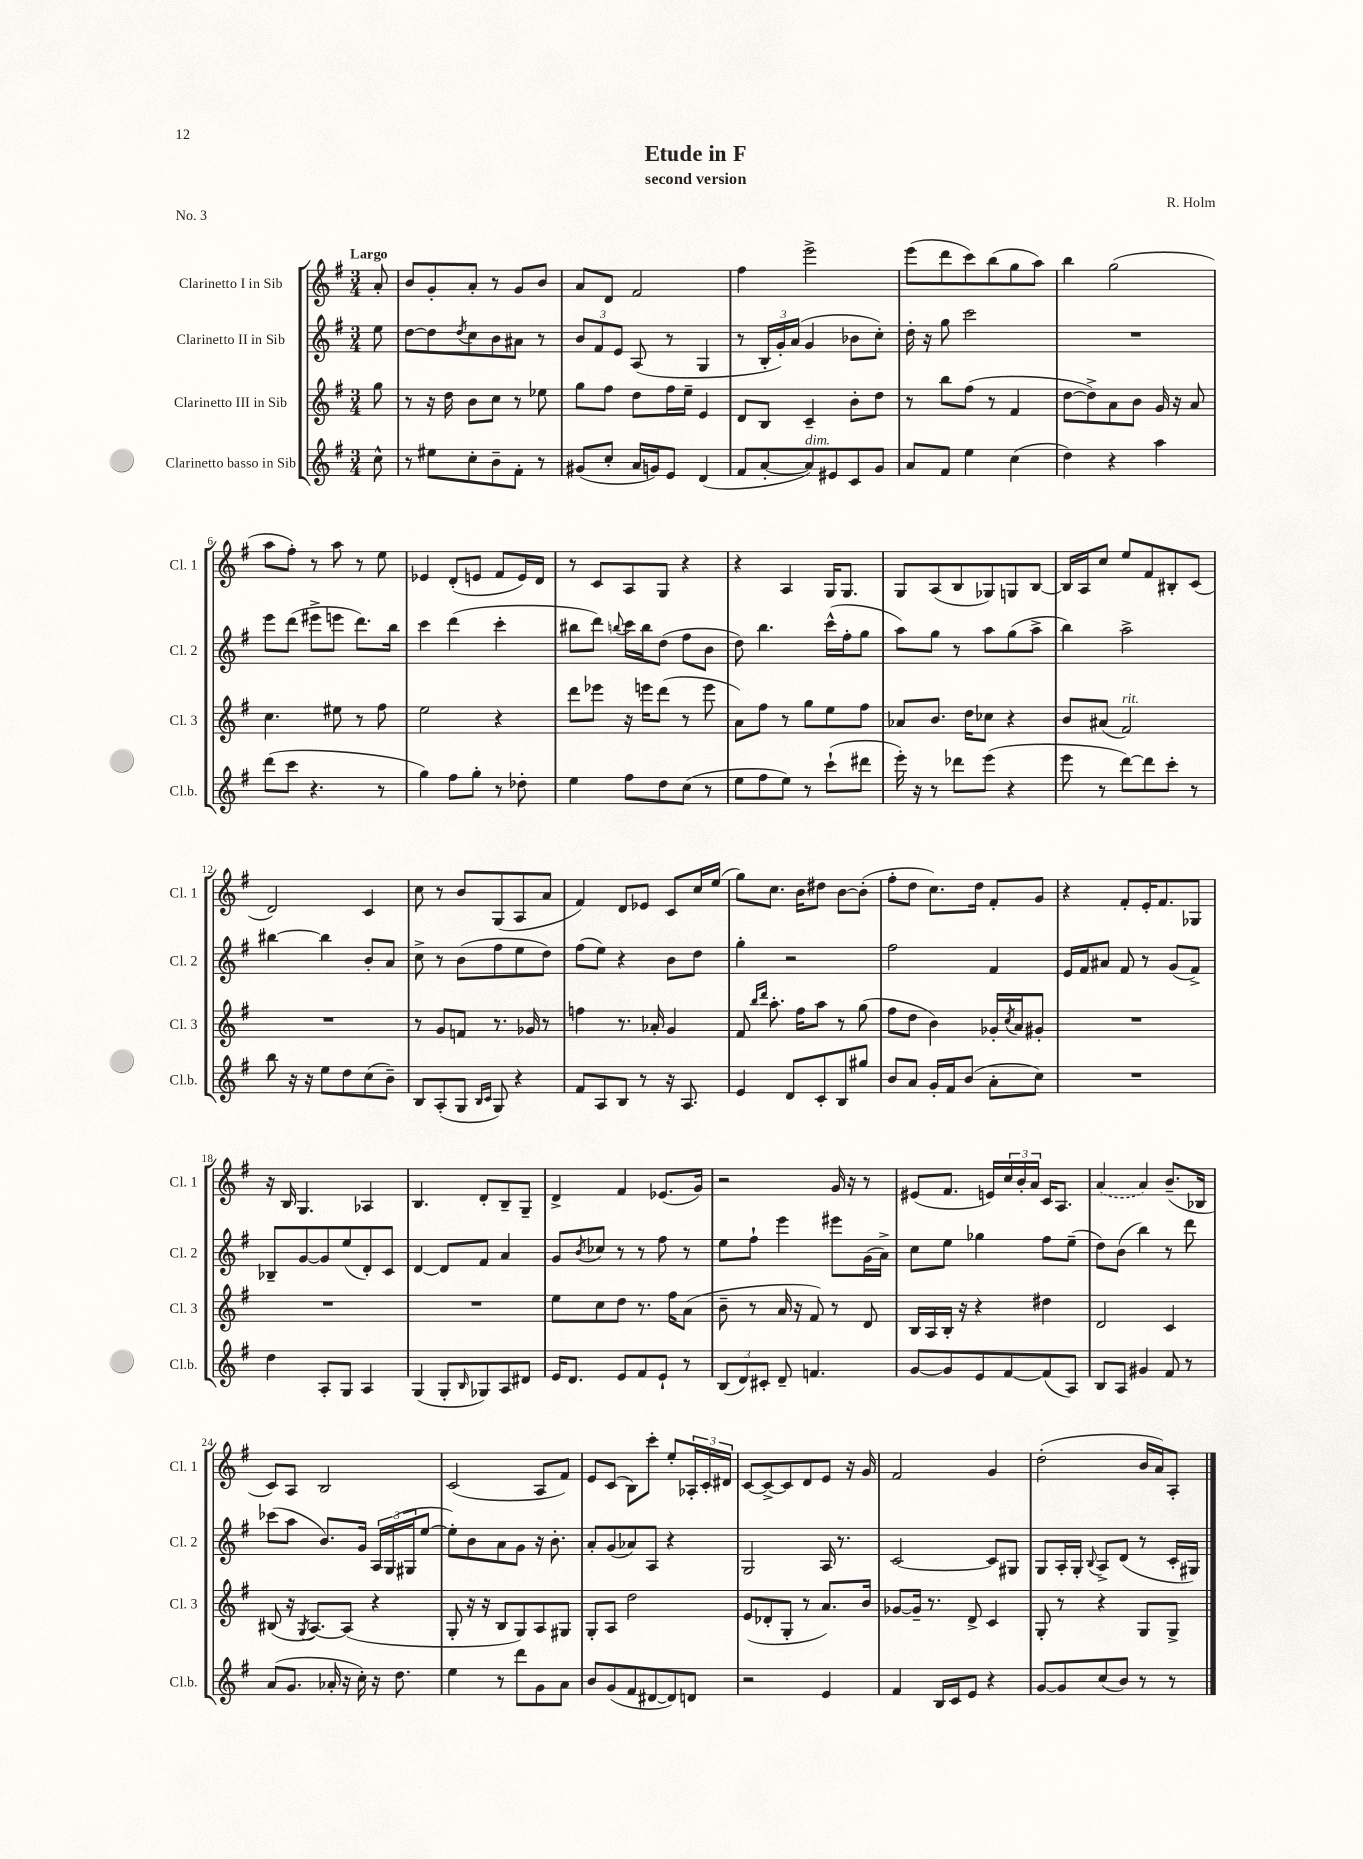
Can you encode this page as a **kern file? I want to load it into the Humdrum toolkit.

**kern	**kern	**kern	**kern
*part4	*part3	*part2	*part1
*staff4	*staff3	*staff2	*staff1
*I"Clarinetto basso in Sib	*I"Clarinetto III in Sib	*I"Clarinetto II in Sib	*I"Clarinetto I in Sib
*I'Cl.b.	*I'Cl. 3	*I'Cl. 2	*I'Cl. 1
*clefG2	*clefG2	*clefG2	*clefG2
*k[f#]	*k[f#]	*k[f#]	*k[f#]
*M3/4	*M3/4	*M3/4	*M3/4
=	=	=	=
!	!	!	!LO:TX:a:B:t=Largo
8cc^^\	8gg\	8ee\	8a'/
=1	=1	=1	=1
8r	8r	[8dd\L	8b/L
8ee#X\L	16r	8dd\]	8g'/
.	16dd\	.	.
.	.	8qdd/	.
8cc'\	8b\L	8cc\	8a'/J
8b~\	8cc\J	8b\	8r
8f#'\J	8r	8a#X\J	8g/L
8r	8ee-X\	8r	8b/J
=2	=2	=2	=2
(8g#X/L	8gg\L	12b/L	8a/L
.	.	12f#/	.
8cc'/J	8ff#\J	.	8d/J
.	.	12e/J	.
16a/LL	8dd\L	(8A/	2f#/
16gn/J)	.	.	.
8e/J	16ff#\L	8r	.
.	16ee~\JJ	.	.
(4d/	4e/	4G/	.
=3	=3	=3	=3
8f#/L	8d/L	8r	4ff#\
[8a'/	8B/J	24B'/LL	.
.	.	24g'/)	.
.	.	(24a/JJ	.
!LO:TX:a:i:t=dim.	!	!	!
8a/])	4c~/	4g/	2eee^\
8e#X/	.	.	.
8c/	8b'\L	8b-X\L	.
8g/J	8dd\J	8cc'\J)	.
=4	=4	=4	=4
8a/L	8r	16dd'\	(8eee\L
.	.	16r	.
8f#/J	8bb\L	8gg\	8ddd\
4ee\	(8ff#\J	2ccc\	8ccc\)
.	8r	.	(8bb\
(4cc\	4f#/	.	8gg\
.	.	.	8aa\J)
=5	=5	=5	=5
4dd\)	[8dd\L	2.r	4bb\
.	8dd^\])	.	.
4r	8a\	.	(2gg\
.	8b\J	.	.
4aa\	16g/	.	.
.	16r	.	.
.	8a/	.	.
!!LO:LB:g=z
=6	=6	=6	=6
(8ddd\L	4.cc\	8eee\L	8aa\L
8ccc\J	.	(8ddd\J	8ff#'\J)
4.r	.	8eee#X^\L	8r
.	8ee#X\	8eeen\J	8aa\
.	8r	8.ddd\L)	8r
8r	8ff#\	.	8ee\
.	.	16bb\Jk	.
=7	=7	=7	=7
4gg\)	2ee\	4ccc\	4e-X/
8ff#\L	.	(4ddd\	(8d'/L
8gg'\J	.	.	8en/J
8r	4r	4ccc'\	8f#/L
8dd-X'\	.	.	16e/L)
.	.	.	16d/JJ
=8	=8	=8	=8
4ee\	8ddd\L	8bb#X\L	8r
.	8eee-X\J	8ddd\J)	8c/L
.	.	8qqbbn/	.
8ff#\L	16r	16ccc\LL	8A/
.	16eeen\KL	16bb\J	.
8dd\	(8ddd\J	(8dd\J	8G/J
(8cc\J	8r	8ff#\L	4r
8r	8eee\	8b\J	.
=9	=9	=9	=9
8ee\L	8a\L)	8dd\)	4r
8ff#\	8ff#\J	4.bb\	.
8ee\J)	8r	.	4A/
8r	8gg\L	.	.
(8ccc`\L	8ee\	(16ccc^^\LL	16G/KL
.	.	16ff#'\J	8.G/J
8ddd#X\J	8ff#\J	8gg\J	.
=10	=10	=10	=10
16eee'\)	8a-X/L	8aa\L)	8G/L
16r	.	.	.
8r	8.b/J	8gg\J	(8A/
8ddd-X\L	.	8r	8B/
.	16dd\KL	.	.
(8eee\J	8cc-X\J	8aa\L	8G-X/)
4r	4r	(8gg\	8Gn/
.	.	8aa^\J	[8B/J
=11	=11	=11	=11
8eee\	8b/L	4bb\)	16B/LL]
.	.	.	16A/J
8r	(8a#X/J	.	8cc/J
!	!LO:TX:a:i:t=rit.	!	!
[8ddd\L)	2f#/)	2aa^\	8ee/L
8ddd\]	.	.	8f#/
8ccc'\J	.	.	8B#X'/
8r	.	.	(8c/J
!!LO:LB:g=z
=12	=12	=12	=12
8bb\	2.r	[4bb#X\	2d/)
16r	.	.	.
16r	.	.	.
8ee\L	.	4bb#\]	.
8dd\	.	.	.
(8cc\	.	8b'/L	4c/
8b~\J)	.	8a/J	.
=13	=13	=13	=13
8B/L	8r	8cc^\	8cc\
(8A'/	8g/L	8r	8r
8G/J	8fn/J	(8b\L	8b/L
16qqB/LL	.	.	.
16qqc/JJ	.	.	.
8G/)	8.r	8ff#\	(8G/
4r	.	8ee\	8A/
.	16g-X/	.	.
.	8r	8dd\J)	8a/J
=14	=14	=14	=14
8f#/L	4ffn\	(8ff#\L	4f#/)
8A/	.	8ee\J)	.
8B/J	8.r	4r	8d/L
8r	.	.	8e-X/J
.	16a-X'/	.	.
16r	4g/	8b\L	8c/L
8.A/	.	.	.
.	.	8dd\J	16cc/L
.	.	.	(16ee/JJ
=15	=15	=15	=15
4e/	8f#/	4gg'\	8gg\L)
.	16qqbb/LL	.	.
.	16qqddd/JJ	.	.
.	8.aa'\	.	8.cc\J
8d/L	.	2r	.
.	16ff#\KL	.	16b\KL
8c'/	8aa\J	.	8dd#X\J
8B/	8r	.	[8b\L
8gg#X/J	(8gg\	.	(8b'\J]
=16	=16	=16	=16
8b/L	8ff#\L	2ff#\	8ff#'\L
8a/J	8dd\J	.	8dd\J
16g'/LL	4b\)	.	8.cc\L)
16f#/J	.	.	.
(8b/J	.	.	.
.	.	.	16dd\Jk
8a'\L	16g-X'/LL	4f#/	8f#'/L
.	8qcc/	.	.
.	16a/J	.	.
8cc\J)	8g#X'/J	.	8g/J
=17	=17	=17	=17
2.r	2.r	16e/LL	4r
.	.	16f#/J	.
.	.	8a#X/J	.
.	.	8f#/	8f#'/L
.	.	8r	16e'/K
.	.	.	8.f#/
.	.	(8g/L	.
.	.	8f#^/J)	8G-X/J
!!LO:LB:g=z
=18	=18	=18	=18
4dd\	2.r	8B-X~/L	16r
.	.	.	16B/
.	.	[8g/	4.G/
8A'/L	.	8g/]	.
8G/J	.	(8ee/	.
4A/	.	8d'/)	4A-X/
.	.	8c/J	.
=19	=19	=19	=19
(4G/	2.r	[4d/	4.B/
8G'/L	.	8d/L]	.
16qqB/	.	.	.
8G-X/)	.	8f#/J	8d'/L
8A/	.	4a/	8B~/
8d#X/J	.	.	8G~/J
=20	=20	=20	=20
16e/KL	8ee\L	8g/L	4d^/
8.d/J	.	.	.
.	.	8qb/	.
.	8cc\	8cc-X/J	.
8e/L	8dd\J	8r	4f#/
8f#/	8.r	8r	.
8e`/J	.	8ff#\	(8.e-X/L
.	16ff#\KL	.	.
8r	(8a\J	8r	.
.	.	.	16g/Jk)
=21	=21	=21	=21
(12B/L	8b~\	8ee\L	2r
12d/)	.	.	.
.	8r	8ff#`\J	.
12c#X'/J	.	.	.
8d~/	16a/	4eee\	.
.	16r	.	.
4.fn/	8f#/)	.	.
.	8r	8eee#X\L	16g/
.	.	.	16r
.	8d/	(16g\L	8r
.	.	16a^\JJ)	.
=22	=22	=22	=22
[8g/L	16B/LL	8cc\L	(8e#X/L
.	16A/	.	.
8g/]	16B'/JJ	8ee\J	8.f#/J
.	16r	.	.
8e/	4r	4gg-X\	.
.	.	.	16en/LL)
[8f#/	.	.	24cc/
.	.	.	24b'/
.	.	.	24a/JJ
(8f#/]	4dd#X\	8ff#\L	16c/KL
.	.	.	8.A/J
8A/J)	.	(8ee~\J	.
=23	=23	=23	=23
8B/L	2d/	8dd\L)	(4a/
8A/J	.	(8b\J	.
4g#X/	.	4bb\)	4a/)
8f#/	4c/	8r	(8.b~/L
8r	.	8ddd\	.
.	.	.	16B-X/Jk
!!LO:LB:g=z
=24	=24	=24	=24
(8a/L	(8B#X/	(8ccc-X\L	8c/L)
8.g/J	16r	8aa\J	8A/J
.	8qG/	.	.
.	[8.A/L)	.	.
.	.	8.b/L)	2B/
16a-X'/	.	.	.
16r	(8A/J]	.	.
16cc'\)	.	16g/Jk	.
16r	4r	24A/LL	.
.	.	(24G/	.
8.dd\	.	.	.
.	.	24G#X/J	.
.	.	[8ee/J	.
=25	=25	=25	=25
4ee\	8G'/	8ee'\L])	(2c/
.	16r	8b\	.
.	16r	.	.
8r	8B/L	8a\	.
8ddd\L	8G/)	8g\J	.
8g\	8A/	16r	8A/L
.	.	8.b'\	.
8a\J	8G#X/J	.	8f#/J)
=26	=26	=26	=26
8b/L	8G'/L	8a'/L	8e/L
(8g/	8A/J	(8g/	(8c/J
8f#/	2dd\	8a-X/)	8B\L)
[8d#X/	.	8A/J	8ccc'\J
8d#/])	.	4r	8ee'/L
8dn/J	.	.	24A-X'/L
.	.	.	24c'/
.	.	.	24d#X/JJ
=27	=27	=27	=27
2r	(8e/L	2G/	[8c/L
.	8d-X'/	.	8c^/_
.	8G'/J	.	8c/]
.	8r	.	8d/
4e/	8.a/L)	16A/	8e/J
.	.	8.r	.
.	.	.	16r
.	16b/Jk	.	16g/
=28	=28	=28	=28
4f#/	[8g-X/L	[2c/	2f#/
.	16g-~/Jk]	.	.
.	8.r	.	.
16B/LL	.	.	.
16c/J	.	.	.
8e/J	8d^/	.	.
4r	4c/	8c/L]	4g/
.	.	8G#X/J	.
=29	=29	=29	=29
[8g/L	8G'/	8G/L	(2dd'\
8g/]	8r	16A'/L	.
.	.	16G'/JJ	.
.	.	8qqB/	.
(8cc/	4r	8A^/L	.
8b/J)	.	(8d/J	.
8r	8G/L	8r	16b/LL
.	.	.	16a/J)
8r	8G^/J	16c'/LL	8A'/J
.	.	16G#X/JJ)	.
==	==	==	==
*-	*-	*-	*-
